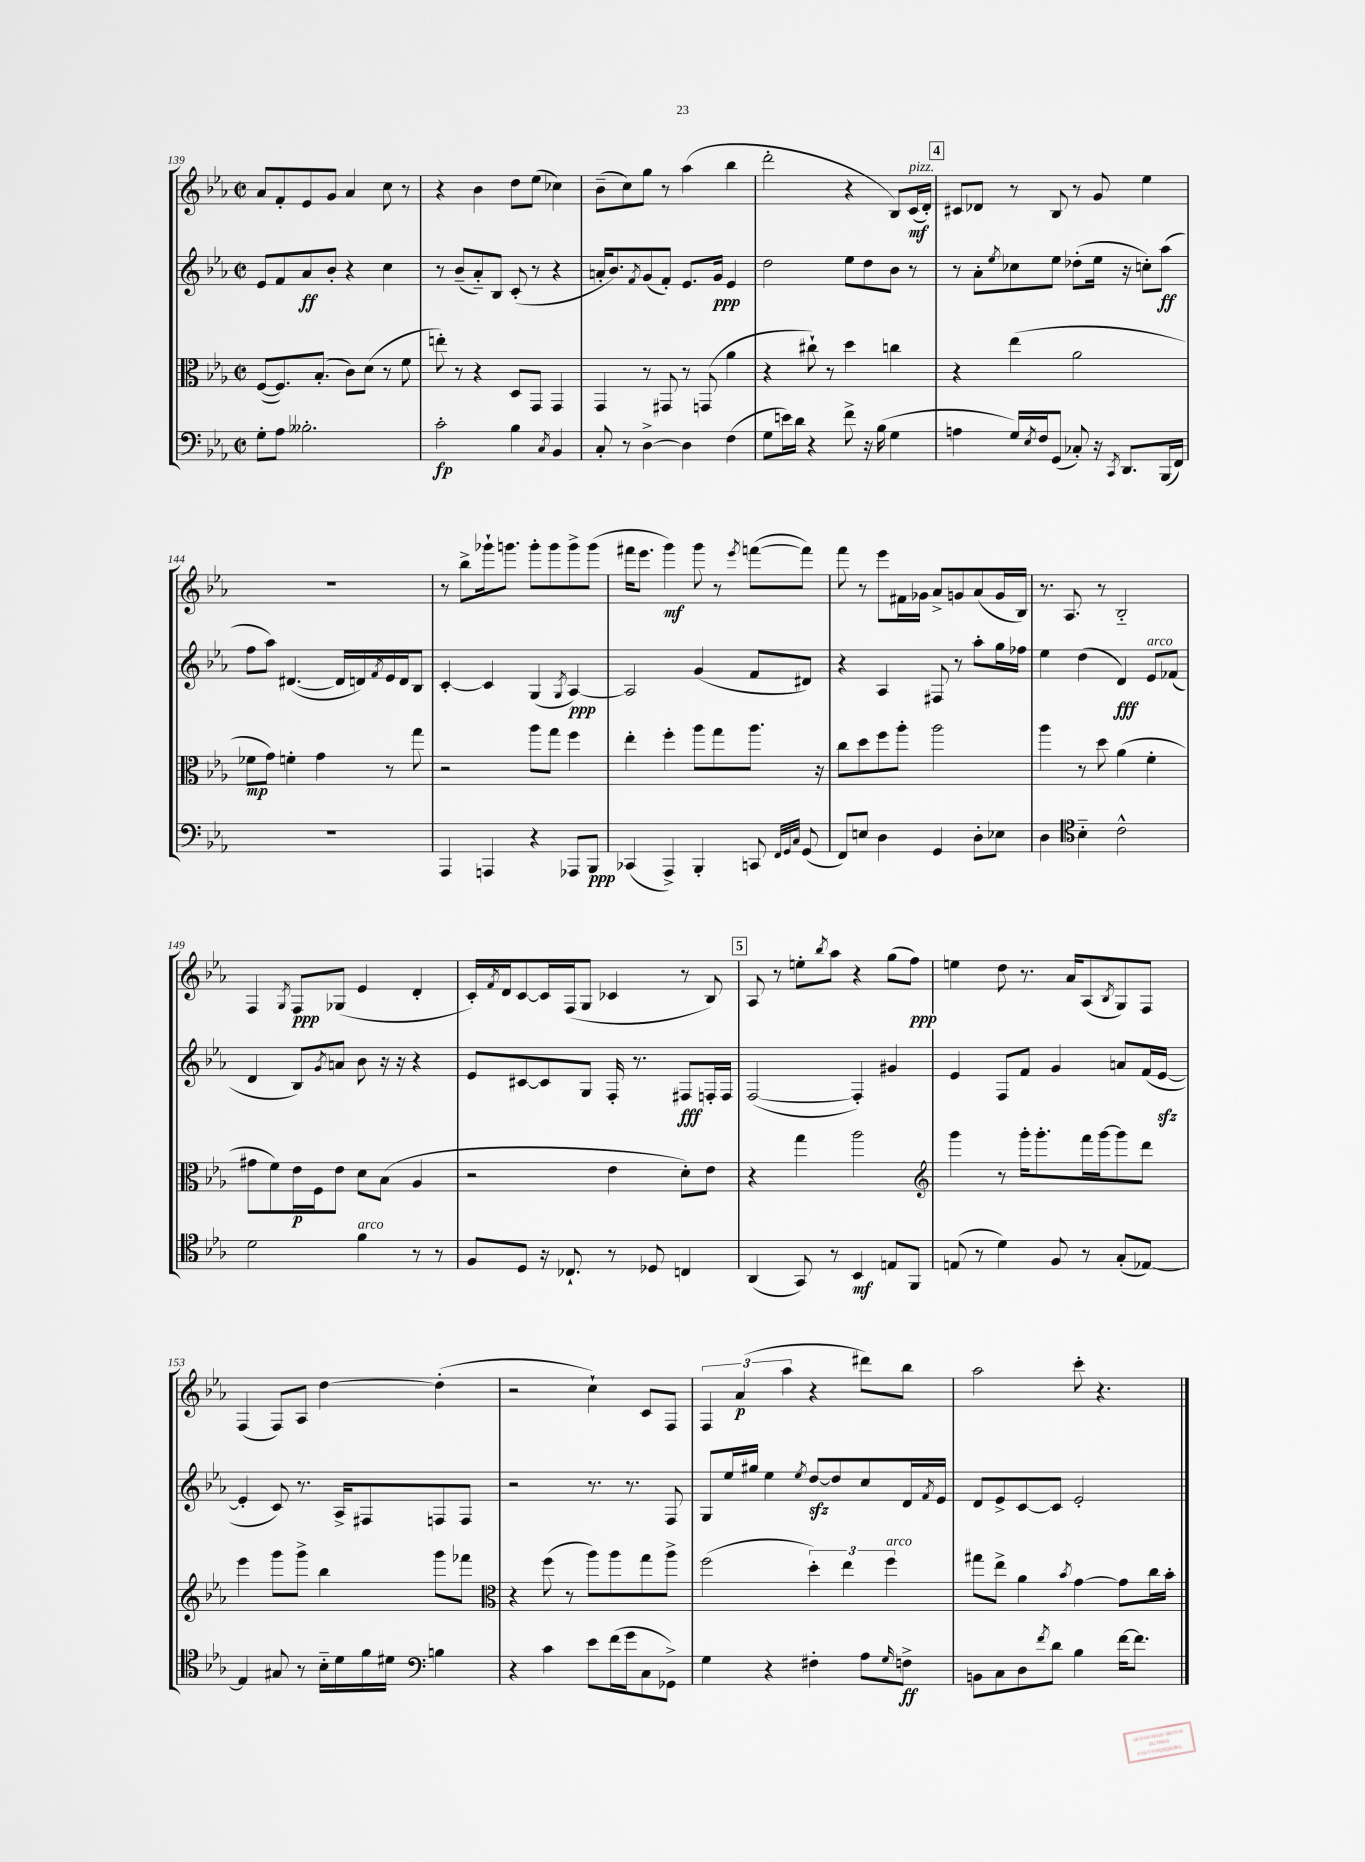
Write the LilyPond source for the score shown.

<<
\new StaffGroup <<
\new Staff = "s0" {
    \clef treble \key ees \major \defaultTimeSignature \time 2/2
    aes'8 f'8-. ees'8 g'8 aes'4 c''8 r8 |
    r4 bes'4 d''8 ees''8( ces''4) |
    bes'8--( c''8) g''8 r8 aes''4( bes''4 |
    d'''2-. r4 bes8) c'16\mf^\markup { \italic "pizz." }( d'16-.) |
    \mark \markup { \box "4" } cis'8 des'8 r8 bes8 r8 g'8 ees''4 |
    R1 |
    r8 bes''8-> ges'''16-! g'''8. g'''8-. g'''8 g'''8-> g'''8( |
    fis'''16 ees'''8. g'''4\mf) g'''8 r8 \acciaccatura { ees'''8 } f'''8~( f'''8) |
    f'''8 r8 ees'''8 fis'16 ges'16 aes'8-> g'8 aes'8( g'16 bes16) |
    r8. aes8. r8 bes2-_ |
    f4 \acciaccatura { g8 } f8\ppp ges8( ees'4 d'4-. |
    c'16-.) \acciaccatura { f'8 } d'16 c'8~ c'16 f16( g8 ces'4 r8 bes8) |
    \mark \markup { \box "5" } aes8 r8 e''8-. \acciaccatura { bes''8 } aes''8 r4 g''8( f''8\ppp) |
    e''4 d''8 r8. aes'16 aes8( \acciaccatura { bes8 } g8) f8 |
    f4( f8) aes8 d''4~ d''4-.( |
    r2 c''4-!) c'8 f8 |
    \tuplet 3/2 { f4 aes'4\p( aes''4 } r4 dis'''8) bes''8 |
    aes''2 c'''8-. r4. \bar "|." |
}
\new Staff = "s1" {
    \clef treble \key ees \major \defaultTimeSignature \time 2/2
    ees'8 f'8 aes'8\ff bes'8-. r4 c''4 |
    r8 bes'8--( aes'8-_) bes8 c'8-.( r8 r4 |
    a'16-. bes'8.) \acciaccatura { f'8 } g'8( f'8-.) ees'8. g'16\ppp ees'4 |
    d''2 ees''8 d''8 bes'8 r8 |
    \mark \markup { \box "4" } r8 aes'8-. \acciaccatura { ees''8 } ces''8 ees''8 des''8-.( ees''16 r16 c''8-.) aes''8\ff( |
    f''8 aes''8) dis'4.~( dis'16 d'16) \acciaccatura { f'8 } ees'16 d'16 bes8 |
    c'4~-. c'4 g4( \acciaccatura { g8 } aes4~\ppp) |
    aes2 g'4( f'8 dis'8) |
    r4 aes4 fis8 r8 aes''8-. g''16 fes''16 |
    ees''4 d''4( d'4\fff) ees'8^\markup { \italic "arco" } fes'8( |
    d'4 bes8) \acciaccatura { g'8 } a'8 bes'8 r16 r16 r4 |
    ees'8 cis'8~ cis'8 g8 f16-. r8. fis8\fff f16-. f16 |
    \mark \markup { \box "5" } f2~( f4-.) gis'4 |
    ees'4 f8 f'8 g'4 a'8 f'16( ees'16~\sfz |
    ees'4-. c'8) r8. aes16-> fis8 f8 f8 |
    r2 r8. r8. f8 |
    g8 ees''16 gis''16 ees''4 \acciaccatura { ees''8 } d''8~\sfz d''8 c''8 d'16 \acciaccatura { f'8 } ees'16 |
    d'8 ees'8-> c'8~ c'8 ees'2-. \bar "|." |
}
\new Staff = "s2" {
    \clef alto \key ees \major \defaultTimeSignature \time 2/2
    f8~( f8.) bes8.-.( c'8) d'8( r8 f'8 |
    e''8-.) r8 r4 d8 g,8 g,4 |
    g,4 r8 gis,8 r8 g,8( aes'4 |
    r4 cis''8-!) r8 d''4 c''4 |
    \mark \markup { \box "4" } r4 ees''4( aes'2 |
    fes'8\mp g'8) f'4-. g'4 r8 g''8 |
    r2 aes''8 g''8 f''4 |
    ees''4-. f''4-. aes''8 g''8 aes''8. r16 |
    c''8 d''8 f''8 aes''8-. aes''2 |
    aes''4 r8 d''8 aes'4( f'4-. |
    gis'8 f'8) ees'16\p f16 ees'8 d'8 bes8( aes4 |
    r2 ees'4 d'8-.) ees'8 |
    \mark \markup { \box "5" } r4 g''4 aes''2 |
    \clef treble g'''4 r8 g'''16-. g'''8.-. f'''16 g'''16~ g'''8 d'''8 |
    ees'''4 g'''8 g'''8-> bes''4 g'''8 fes'''8 |
    \clef alto r4 f''8( r8 aes''8) aes''8 g''8 aes''8-> |
    f''2( \tuplet 3/2 { d''4-.) ees''4 f''4^\markup { \italic "arco" } } |
    gis''8 ees''8-> aes'4 \acciaccatura { bes'8 } g'4~ g'8 c''16 bes'16-. \bar "|." |
}
\new Staff = "s3" {
    \clef bass \key ees \major \defaultTimeSignature \time 2/2
    g8-. aes8 beses2.-. |
    c'2-.\fp bes4 \acciaccatura { c8 } bes,4 |
    c8-. r8 d4~-> d4 f4( |
    g8 e'16) d'16 r4 f'8-> r16 bes16( g4 |
    \mark \markup { \box "4" } a4 g16) \acciaccatura { ees8 } f16 g,8( ces8-.) r16 \acciaccatura { c,8 } d,8. bes,,16( f,16) |
    R1 |
    aes,,4 a,,4 r4 aes,,8 bes,,8\ppp |
    ces,4( aes,,4->) bes,,4-. c,8 \grace { f,32 g,32 c32 } g,8( |
    f,8) e8 d4 g,4 d8-. ees8 |
    d4 \clef tenor bes4-_ c'2-^ |
    d'2 f'4^\markup { \italic "arco" } r8 r8 |
    f8 d8 r16 ces8.-! r8 des8 c4 |
    \mark \markup { \box "5" } aes,4( g,8) r8 bes,4\mf e8 f,8 |
    e8( r8 d'4) f8 r8 g8-.( ees8~) |
    ees4 gis8 r8 bes16-_ d'16 f'16 dis'16 \clef bass b4 |
    r4 c'4 ees'8 f'16( g'16 c8 ges,8->) |
    g4 r4 fis4-. aes8 \grace { g16 } f8->\ff |
    b,8 c8 d8 \acciaccatura { f'8 } d'8 bes4 f'16~ f'8. \bar "|." |
}
>>
>>
\layout { \context { \Score currentBarNumber = #139 } }
